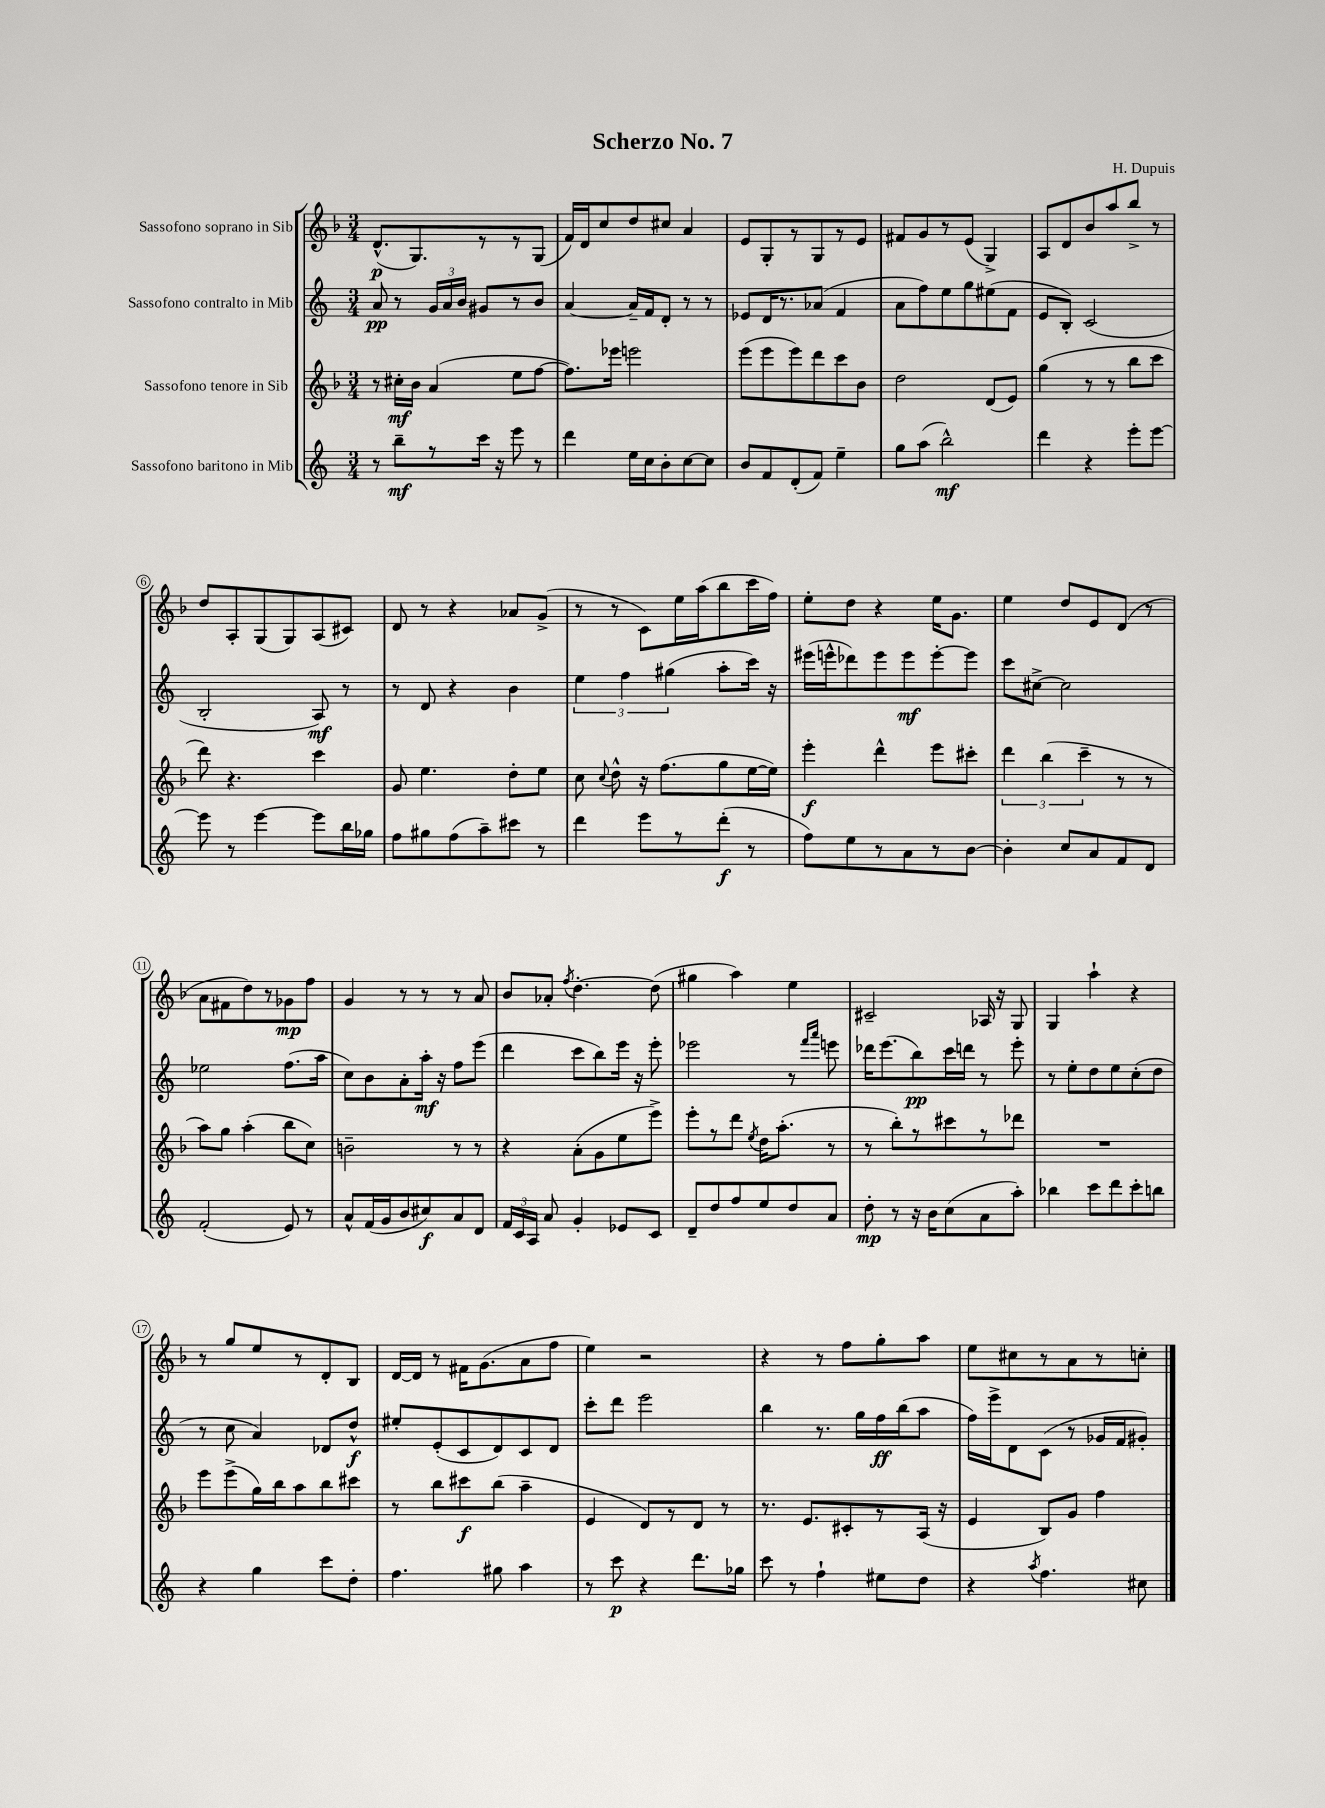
\header { title = "Scherzo No. 7" composer = "H. Dupuis" }
<<
\new StaffGroup <<
\new Staff = "s0" \with { instrumentName = "Sassofono soprano in Sib" } {
    \clef treble \key f \major \numericTimeSignature \time 3/4
    \autoBeamOff d'8.[-^\p( g8.) r8 r8 g8]( |
    f'16[) d'16 c''8 d''8 cis''8] a'4 |
    e'8[ g8-. r8 g8 r8 e'8] |
    fis'8[ g'8 r8 e'8]( g4->) |
    a8[ d'8 bes'8 a''8 bes''8]-> r8 |
    d''8[ a8-. g8( g8) a8( cis'8]) |
    d'8 r8 r4 aes'8[ g'8]->( |
    r8 r8 c'8[) e''16 a''16( bes''8 c'''16 f''16]) |
    e''8[-. d''8] r4 e''16[ g'8.] |
    e''4 d''8[ e'8 d'8]( r8 |
    a'8[ fis'8 d''8) r8 ges'8\mp f''8] |
    g'4 r8 r8 r8 a'8 |
    bes'8[ aes'8]-. \acciaccatura { f''8 } d''4.~-. d''8( |
    gis''4 a''4) e''4 |
    cis'2-- aes16 r16 g8 |
    g4 a''4-! r4 |
    r8 g''8[ e''8 r8 d'8-. bes8] |
    d'16[~ d'16] r8 fis'16[ g'8.( a'8 f''8] |
    e''4) r2 |
    r4 r8 f''8[ g''8-. a''8] |
    e''8[ cis''8 r8 a'8 r8 c''8]-. \bar "|." |
}
\new Staff = "s1" \with { instrumentName = "Sassofono contralto in Mib" } {
    \clef treble \key c \major \numericTimeSignature \time 3/4
    \autoBeamOff a'8\pp r8 \tuplet 3/2 { g'16[ a'16 b'16] } gis'8[ r8 b'8] |
    a'4~ a'16[-- f'16 d'8]-. r8 r8 |
    ees'8[ d'16 r8. aes'8]( f'4 |
    a'8[ f''8) e''8 g''8 eis''8( f'8] |
    e'8[ b8]-.) c'2( |
    b2-. a8\mf) r8 |
    r8 d'8 r4 b'4 |
    \tuplet 3/2 { e''4 f''4 gis''4( } a''8[-. c'''16]) r16 |
    eis'''16[( e'''16-^ des'''8) e'''8 e'''8\mf e'''8~-. e'''8] |
    c'''8[ cis''8]~-> cis''2 |
    ees''2 f''8.[( a''16] |
    c''8[) b'8 a'8-. a''16]-.\mf r16 f''8[ e'''8]( |
    d'''4 c'''8[ b''8) e'''16] r16 e'''8-. |
    ees'''2 r8 \grace { f'''16[ a'''16] } e'''8 |
    des'''16[ e'''8.( b''8\pp) c'''16 d'''16] r8 e'''8-. |
    r8 e''8[-. d''8 e''8 c''8-.( d''8] |
    r8 c''8 a'4) des'8[ d''8]-^\f |
    eis''8[-. e'8-.( c'8 d'8) c'8 d'8] |
    c'''8[-. d'''8] e'''2 |
    b''4 r8. g''16[ f''16\ff b''16( a''8] |
    f''16[) e'''16-> d'8 c'8]( r8 ges'16[ f'16 gis'8]-.) \bar "|." |
}
\new Staff = "s2" \with { instrumentName = "Sassofono tenore in Sib" } {
    \clef treble \key f \major \numericTimeSignature \time 3/4
    \autoBeamOff r8 cis''16[-.\mf bes'16] a'4( e''8[ f''8]~ |
    f''8.[) ees'''16] e'''2 |
    e'''8[( e'''8 e'''8) d'''8 c'''8 bes'8] |
    d''2 d'8[( e'8]) |
    g''4( r8 r8 bes''8[ c'''8] |
    d'''8) r4. c'''4 |
    g'8 e''4. d''8[-. e''8] |
    c''8 \appoggiatura { c''8 } d''8-^ r16 f''8.[( g''8 e''16~ e''16]) |
    e'''4-.\f d'''4-^ e'''8[ cis'''8]-. |
    \tuplet 3/2 { d'''4 bes''4( c'''4-- } r8 r8 |
    a''8[) g''8] a''4-.( bes''8[ c''8]) |
    b'2-- r8 r8 |
    r4 a'8[-.( g'8 e''8 e'''8]->) |
    e'''8[-. r8 d'''8] \acciaccatura { e''8 } d''16[ a''8.]-.( r8 |
    r8 bes''8[-.) r8 cis'''8 r8 des'''8] |
    R2. |
    e'''8[ e'''8->( g''16) bes''16 a''8 bes''8 cis'''8] |
    r8 bes''8[ cis'''8\f bes''8]( a''4-- |
    e'4 d'8[) r8 d'8] r8 |
    r8. e'8.[ cis'8-. r8 a16]( r16 |
    e'4 bes8[) g'8] f''4 \bar "|." |
}
\new Staff = "s3" \with { instrumentName = "Sassofono baritono in Mib" } {
    \clef treble \key c \major \numericTimeSignature \time 3/4
    \autoBeamOff r8 b''8[--\mf r8 c'''16] r16 e'''8 r8 |
    d'''4 e''16[ c''16 b'8-. c''8~ c''8] |
    b'8[ f'8 d'8-.( f'8]) e''4-- |
    g''8[ a''8]( b''2-^\mf) |
    d'''4 r4 e'''8[-. e'''8]~ |
    e'''8 r8 e'''4~ e'''8[ b''16 ges''16] |
    f''8[ gis''8 f''8( a''8--) cis'''8] r8 |
    d'''4 e'''8[ r8 d'''8]-.\f( r8 |
    f''8[) e''8 r8 a'8 r8 b'8]~ |
    b'4-. c''8[ a'8 f'8 d'8] |
    f'2-.( e'8) r8 |
    a'8[-^ f'16( g'16 b'8 cis''8\f) a'8 d'8] |
    \tuplet 3/2 { f'16[ c'16 a16] } a'8 g'4-. ees'8[ c'8] |
    d'8[-- d''8 f''8 e''8 d''8 a'8] |
    d''8-.\mp r8 r16 b'16[ c''8( a'8 a''8]-.) |
    bes''4 c'''8[ d'''8 c'''8-. b''8] |
    r4 g''4 c'''8[ d''8]-. |
    f''4. gis''8 a''4 |
    r8 c'''8\p r4 d'''8.[ ges''16] |
    c'''8 r8 f''4-! eis''8[ d''8] |
    r4 \acciaccatura { a''8 } f''4. cis''8 \bar "|." |
}
>>
>>
\layout { \context { \Score \override BarNumber.stencil = #(make-stencil-circler 0.1 0.3 ly:text-interface::print) } }
